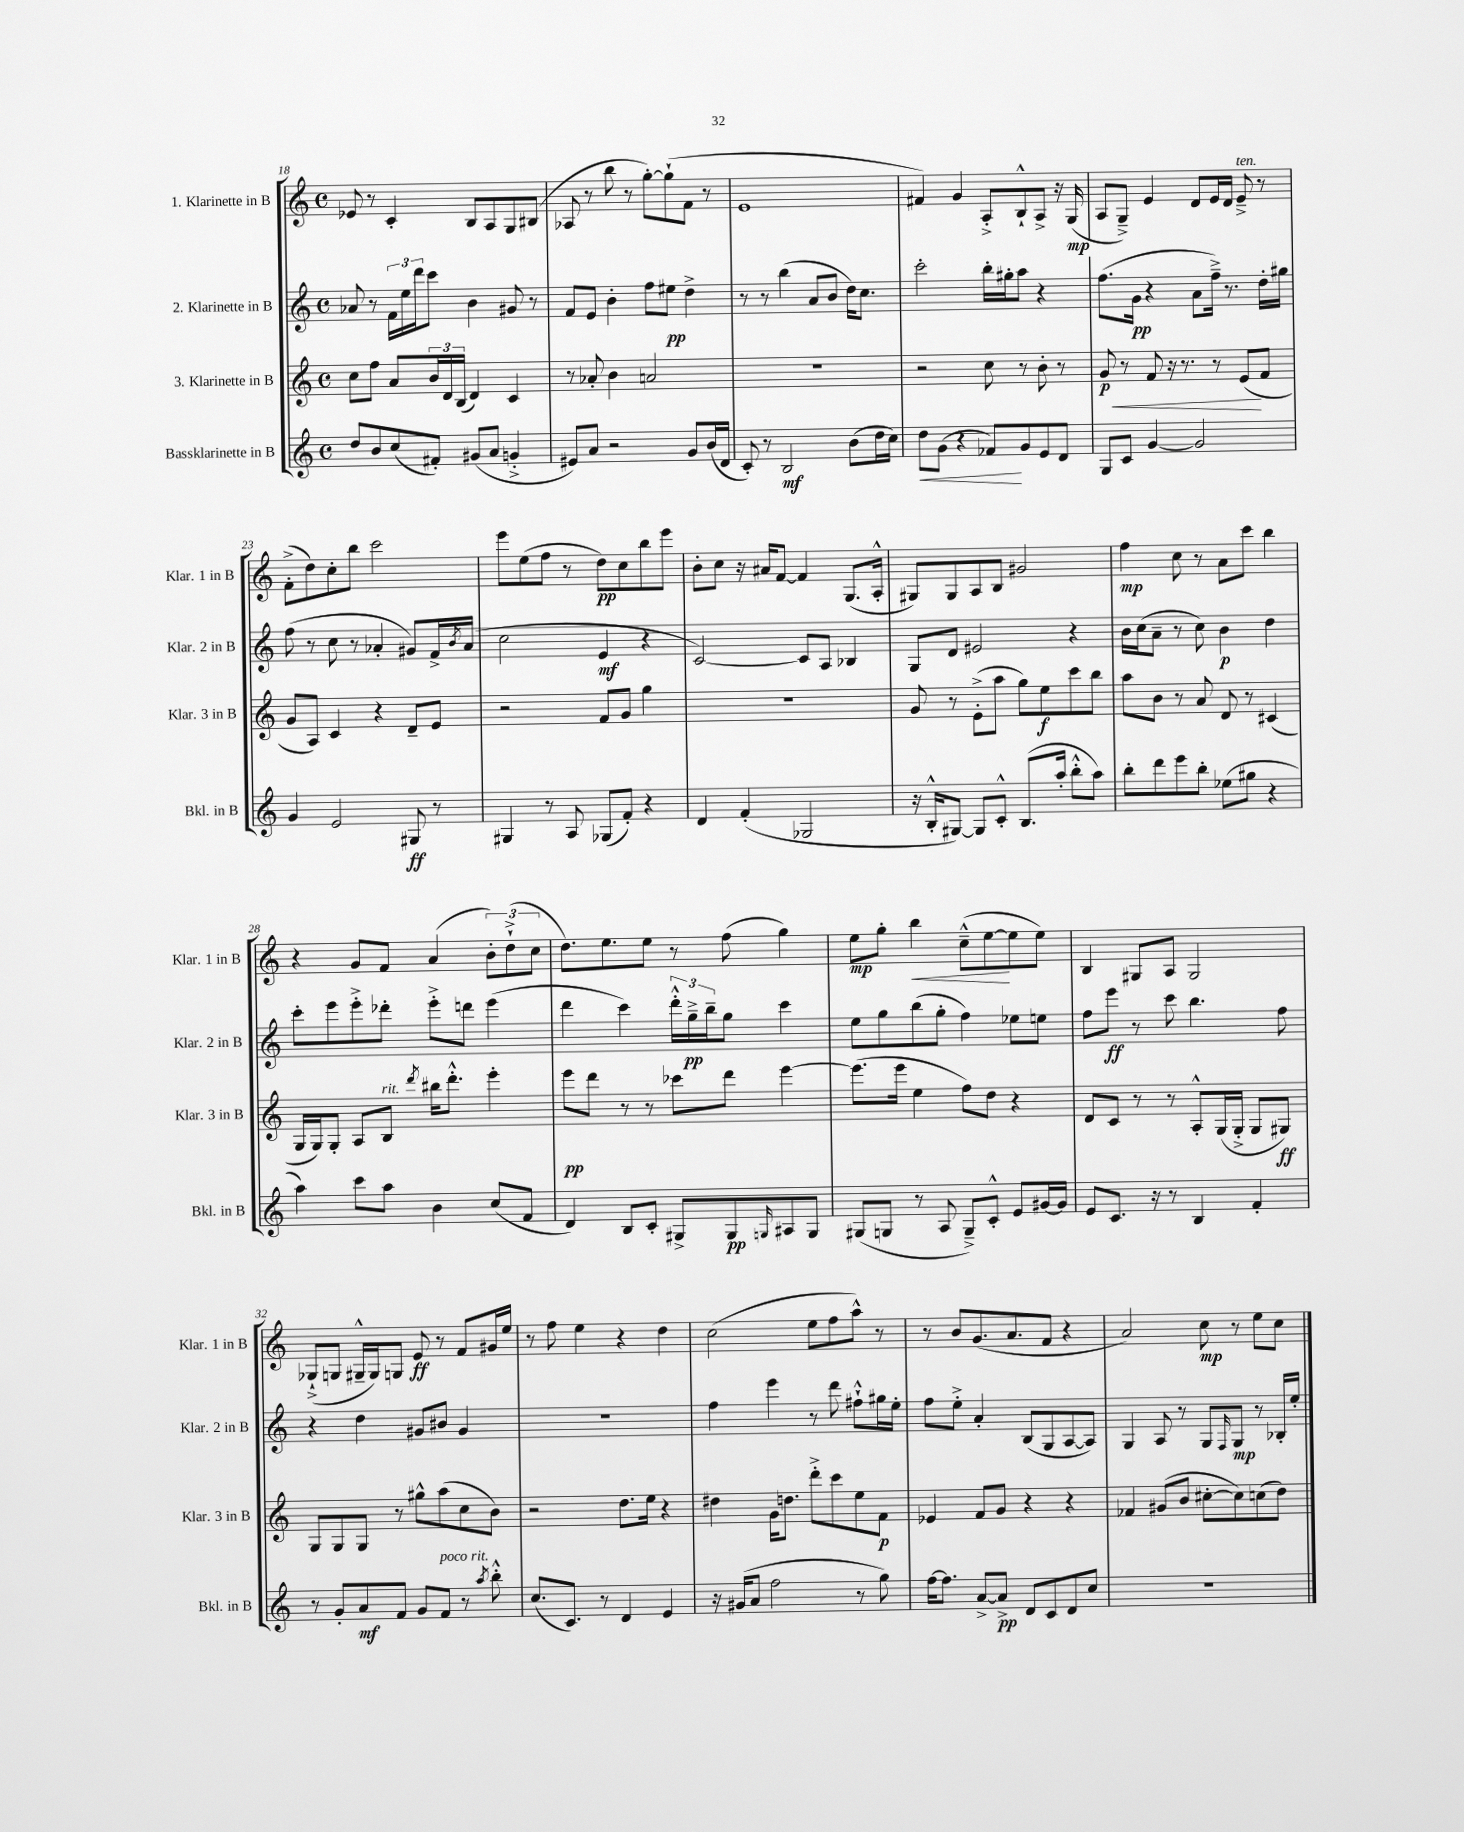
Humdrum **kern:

**kern	**dynam	**kern	**dynam	**kern	**dynam	**kern	**dynam
*part4	*part4	*part3	*part3	*part2	*part2	*part1	*part1
*staff4	*staff4	*staff3	*staff3	*staff2	*staff2	*staff1	*staff1
*I"Bassklarinette in B	*	*I"3. Klarinette in B	*	*I"2. Klarinette in B	*	*I"1. Klarinette in B	*
*I'Bkl. in B	*	*I'Klar. 3 in B	*	*I'Klar. 2 in B	*	*I'Klar. 1 in B	*
*clefG2	*	*clefG2	*	*clefG2	*	*clefG2	*
*k[]	*	*k[]	*	*k[]	*	*k[]	*
*M4/4	*	*M4/4	*	*M4/4	*	*M4/4	*
*met(c)	*	*met(c)	*	*met(c)	*	*met(c)	*
=18	=18	=18	=18	=18	=18	=18	=18
8dd/L	.	8cc\L	.	8a-X/	.	8e-X/	.
8b/	.	8ff\J	.	8r	.	8r	.
(8cc/	.	8a/L	.	24f\LL	.	4c'/	.
.	.	.	.	24ee\	.	.	.
.	.	.	.	24ddd\J	.	.	.
8f#X'/J)	.	24b/L	.	8ccc\J	.	.	.
.	.	24d/	.	.	.	.	.
.	.	(24B/JJ	.	.	.	.	.
(8g#X/L	.	4d/)	.	4b\	.	8B/L	.
8a/J	.	.	.	.	.	8A/	.
4gn'^/	.	4c/	.	8g#X/	.	8G/	.
.	.	.	.	8r	.	(8B#X/J	.
=19	=19	=19	=19	=19	=19	=19	=19
8e#X/L)	.	8r	.	8f/L	.	8A-X/	.
8a/J	.	8a-X'/	.	8e/J	.	8r	.
2r	.	4b\	.	4b'\	.	8bb\	.
.	.	.	.	.	.	8r	.
.	.	2an/	.	8ff\L	.	[8gg'\L)	.
.	.	.	.	8ee#X\J	pp	(8gg`\]	.
8g/L	.	.	.	4dd^\	.	8f\J	.
(16b/L	.	.	.	.	.	8r	.
16d/JJ	.	.	.	.	.	.	.
=20	=20	=20	=20	=20	=20	=20	=20
8c'/)	.	1r	.	8r	.	1e	.
8r	.	.	.	8r	.	.	.
2B/	mf	.	.	(4bb\	.	.	.
.	.	.	.	8a/L	.	.	.
.	.	.	.	8b/J	.	.	.
(8b\L	.	.	.	16dd\KL)	.	.	.
.	.	.	.	8.cc\J	.	.	.
16dd\L	.	.	.	.	.	.	.
16cc\JJ)	.	.	.	.	.	.	.
=21	=21	=21	=21	=21	=21	=21	=21
!	!LO:HP:b	!	!	!	!	!	!
8dd\L	<	2r	.	2ccc'\	.	4f#X/)	.
(8g\J	.	.	.	.	.	.	.
4r	.	.	.	.	.	4g/	.
8f-X/L)	.	8cc\	.	16bb'\LL	.	8A'^/L	.
.	.	.	.	16gg#X'\J	.	.	.
8g/	[	8r	.	8aa\J	.	8B`^^/	.
8e/	.	8b'\	.	4r	.	8A^/J	.
8d/J	.	8r	.	.	.	16r	.
.	.	.	.	.	.	(16G/	mp
=22	=22	=22	=22	=22	=22	=22	=22
!	!	!	!LO:HP:b	!	!	!	!
8G/L	.	8g/	< p	(8.ff\L	.	8A/L	.
8c/J	.	8r	.	.	.	8G~^/J)	.
.	.	.	.	16g\Jk	pp	.	.
[4g/	.	8f/	.	4r	.	4e/	.
.	.	16r	.	.	.	.	.
.	.	8.r	.	.	.	.	.
2g/]	.	.	.	8a\L	.	8d/L	.
.	.	8r	.	16ff~^\Jk)	.	16e/L	.
.	.	.	.	8.r	.	16d/JJ	.
!	!	!	!	!	!	!LO:TX:a:i:t=ten.	!
.	.	(8e/L	.	.	.	8e~^/	.
.	.	8f/J	[	16dd'\LL	.	8r	.
.	.	.	.	16gg#X\JJ	.	.	.
!!LO:LB:g=z
=23	=23	=23	=23	=23	=23	=23	=23
4g/	.	8g/L	.	(8ff\	.	(8f'^\L	.
.	.	8A/J)	.	8r	.	8dd\)	.
2e/	.	4c/	.	8cc\	.	8cc'\	.
.	.	.	.	8r	.	8bb\J	.
.	.	4r	.	4a-X'/	.	2ccc\	.
8G#X/	ff	8d~/L	.	8g#X/L)	.	.	.
8r	.	8e/J	.	16f^/L	.	.	.
.	.	.	.	8qb/	.	.	.
.	.	.	.	(16a-/JJ	.	.	.
=24	=24	=24	=24	=24	=24	=24	=24
4G#X/	.	2r	.	2cc\	.	8eee\L	.
.	.	.	.	.	.	(8ee\	.
8r	.	.	.	.	.	8ff\J	.
8A/	.	.	.	.	.	8r	.
(8G-X/L	.	8f/L	.	4e/	mf	8dd\L)	pp
8f'/J)	.	8g/J	.	.	.	8cc\	.
4r	.	4gg\	.	4r	.	8bb\	.
.	.	.	.	.	.	8eee\J	.
=25	=25	=25	=25	=25	=25	=25	=25
4d/	.	1r	.	[2c/)	.	8b'\L	.
.	.	.	.	.	.	8cc\J	.
(4f'/	.	.	.	.	.	16r	.
.	.	.	.	.	.	16a#X/KL	.
.	.	.	.	.	.	[8f/J	.
2G-X/	.	.	.	8c/L]	.	4f/]	.
.	.	.	.	8A/J	.	.	.
.	.	.	.	4B-X/	.	(8.G/L	.
.	.	.	.	.	.	16A'^^/Jk	.
=26	=26	=26	=26	=26	=26	=26	=26
16r	.	8g/	.	8G/L	.	8G#X/L)	.
16B'^^/KL	.	.	.	.	.	.	.
[8G#X/J)	.	8r	.	8d/J	.	8G#/	.
8G#/L]	.	(8e'^\L	.	2e#X/	.	8A/	.
8c'^^/J	.	8aa\J	.	.	.	8B/J	.
(8.B/L	.	8gg\L)	.	.	.	2g#X/	.
.	.	8ee\	f	.	.	.	.
16aa'/Jk	.	.	.	.	.	.	.
8bb'^^\L	.	8ccc\	.	4r	.	.	.
8aa\J)	.	8bb\J	.	.	.	.	.
=27	=27	=27	=27	=27	=27	=27	=27
8bb'\L	.	8aa\L	.	16b\LL	.	4ff\	mp
.	.	.	.	(16cc\J	.	.	.
8ddd\	.	8b\J	.	8a~\J	.	.	.
8eee\	.	8r	.	8r	.	8cc\	.
8bb'\J	.	8a/	.	8cc\)	.	8r	.
(8ee-X\L	.	8d/	.	4b\	p	8a\L	.
8gg#X\J	.	8r	.	.	.	8ccc\J	.
4r	.	(4c#X/	.	4dd\	.	4bb\	.
!!LO:LB:g=z
=28	=28	=28	=28	=28	=28	=28	=28
4aa\)	.	16G/LL	.	8ccc'\L	.	4r	.
.	.	16G/J)	.	.	.	.	.
.	.	8G'/J	.	8eee\	.	.	.
8ccc\L	.	8A/L	.	8eee'^\	.	8g/L	.
!	!	!LO:TX:a:i:t=rit.	!	!	!	!	!
8aa\J	.	8B/J	.	8ddd-X'\J	.	8f/J	.
.	.	8qddd/	.	.	.	.	.
4b\	.	16bb#X\KL	.	8eee'^\L	.	(4a/	.
.	.	8.ddd'^^\J	.	.	.	.	.
.	.	.	.	8dddn\J	.	.	.
(8cc/L	.	4eee'\	.	(4eee\	.	12b'\L)	.
.	.	.	.	.	.	(12dd`^\	.
8f/J	.	.	.	.	.	.	.
.	.	.	.	.	.	12cc\J	.
=29	=29	=29	=29	=29	=29	=29	=29
4d/)	.	8eee\L	pp	4ddd\	.	8.dd\L)	.
.	.	8ddd\J	.	.	.	.	.
.	.	.	.	.	.	8.ee\	.
8B/L	.	8r	.	4ccc\)	.	.	.
8c'/J	.	8r	.	.	.	8ee\J	.
8G#X^/L	.	8ccc-X\L	.	24ddd'^^\LL	.	8r	.
.	.	.	.	24gg~^\	pp	.	.
.	.	.	.	24bb~\J	.	.	.
8G#/	pp	8ddd\J	.	8gg\J	.	(8ff\	.
16qqGn/	.	.	.	.	.	.	.
8A#X/	.	[4eee\	.	4ccc\	.	4gg\)	.
8G/J	.	.	.	.	.	.	.
=30	=30	=30	=30	=30	=30	=30	=30
(8G#X/L	.	(8.eee\L]	.	8ee\L	.	8ee\L	mp
8Gn/J	.	.	.	8gg\	.	8gg'\J	.
.	.	16eee\Jk	.	.	.	.	.
!	!	!	!	!	!	!	!LO:HP:b
8r	.	4ee\	.	(8bb\	.	4bb\	<
8A/	.	.	.	8gg'\J	.	.	.
8G~^/L)	.	8ff\L)	.	4ff\)	.	(8cc~^^\L	.
8c'^^/J	.	8dd\J	.	.	.	[8ee\	.
8e/L	.	4r	.	8ee-X\L	.	8ee\]	[
[16g#X/L	.	.	.	8een\J	.	8ee\J)	.
16g#/JJ]	.	.	.	.	.	.	.
=31	=31	=31	=31	=31	=31	=31	=31
8e/L	.	8d/L	.	8ff\L	.	4B/	.
8.c/J	.	8c/J	.	8eee\J	ff	.	.
.	.	8r	.	8r	.	8G#X/L	.
16r	.	.	.	.	.	.	.
8r	.	8r	.	8ccc\	.	8A/J	.
4B/	.	8A'^^/L	.	4.bb\	.	2G#/	.
.	.	(16G/L	.	.	.	.	.
.	.	16G'^/JJ	.	.	.	.	.
4f'/	.	8G/L	.	.	.	.	.
.	.	8G#X/J)	ff	8ff\	.	.	.
!!LO:LB:g=z
=32	=32	=32	=32	=32	=32	=32	=32
8r	.	8G/L	.	4r	.	(8G-X`^/L	.
8g'/L	.	8G/	.	.	.	8Gn/J	.
8a/	mf	8G/J	.	4dd\	.	16G#X~^^/LL	.
.	.	.	.	.	.	16G#/J)	.
8f/J	.	8r	.	.	.	8Gn/J	.
8g/L	.	8gg#X^^\L	.	8g#X/L	.	8e/	ff
!LO:TX:a:i:t=poco rit.	!	!	!	!	!	!	!
8f/J	.	(8aa\	.	8b#X/J	.	8r	.
8r	.	8cc\	.	4g#/	.	8f/L	.
8qaa/	.	.	.	.	.	.	.
8bb'^^\	.	8b\J)	.	.	.	16g#X/L	.
.	.	.	.	.	.	16ee/JJ	.
=33	=33	=33	=33	=33	=33	=33	=33
(8.cc/L	.	2r	.	1r	.	8r	.
.	.	.	.	.	.	8ff\	.
8.c/J)	.	.	.	.	.	.	.
.	.	.	.	.	.	4ee\	.
8r	.	.	.	.	.	.	.
4d/	.	8.dd\L	.	.	.	4r	.
.	.	16ee\Jk	.	.	.	.	.
4e/	.	4r	.	.	.	4dd\	.
=34	=34	=34	=34	=34	=34	=34	=34
16r	.	4dd#X\	.	4ff\	.	(2cc\	.
(16g#X/KL	.	.	.	.	.	.	.
8a/J	.	.	.	.	.	.	.
2ff\	.	16g\KL	.	4eee\	.	.	.
.	.	8.ddn\J	.	.	.	.	.
.	.	8ddd'^\L	.	8r	.	8ee\L	.
.	.	8ccc\	.	8ddd\	.	8ff\	.
8r	.	8ee\	.	8ff#X`^^\L	.	8aa^^\J)	.
8gg\)	.	8f\J	p	16gg#X\L	.	8r	.
.	.	.	.	16ee'\JJ	.	.	.
=35	=35	=35	=35	=35	=35	=35	=35
[16ff\KL	.	4e-X/	.	8ff\L	.	8r	.
8.ff\J]	.	.	.	.	.	.	.
.	.	.	.	8ee'^\J	.	8b/L	.
[8a^/L	.	8f/L	.	4a'/	.	(8.g/	.
8a^/J]	pp	8g/J	.	.	.	.	.
.	.	.	.	.	.	8.a/	.
8d/L	.	4r	.	(8B/L	.	.	.
8c/	.	.	.	8G/	.	8f/J	.
8d/	.	4r	.	[8A/	.	4r	.
8cc/J	.	.	.	8A/J])	.	.	.
=36	=36	=36	=36	=36	=36	=36	=36
1r	.	4f-X/	.	4G/	.	2a/)	.
.	.	(8g#X/L	.	8A/	.	.	.
.	.	8b/J	.	8r	.	.	.
.	.	[8cc#X'\L	.	8G/L	.	8cc\	mp
.	.	.	.	16qqF/	.	.	.
.	.	8cc#\])	.	8G/J	mp	8r	.
.	.	(8ccn\	.	8r	.	8ee\L	.
.	.	8dd\J)	.	16B-X'/LL	.	8cc\J	.
.	.	.	.	16ee'/JJ	.	.	.
==	==	==	==	==	==	==	==
*-	*-	*-	*-	*-	*-	*-	*-
